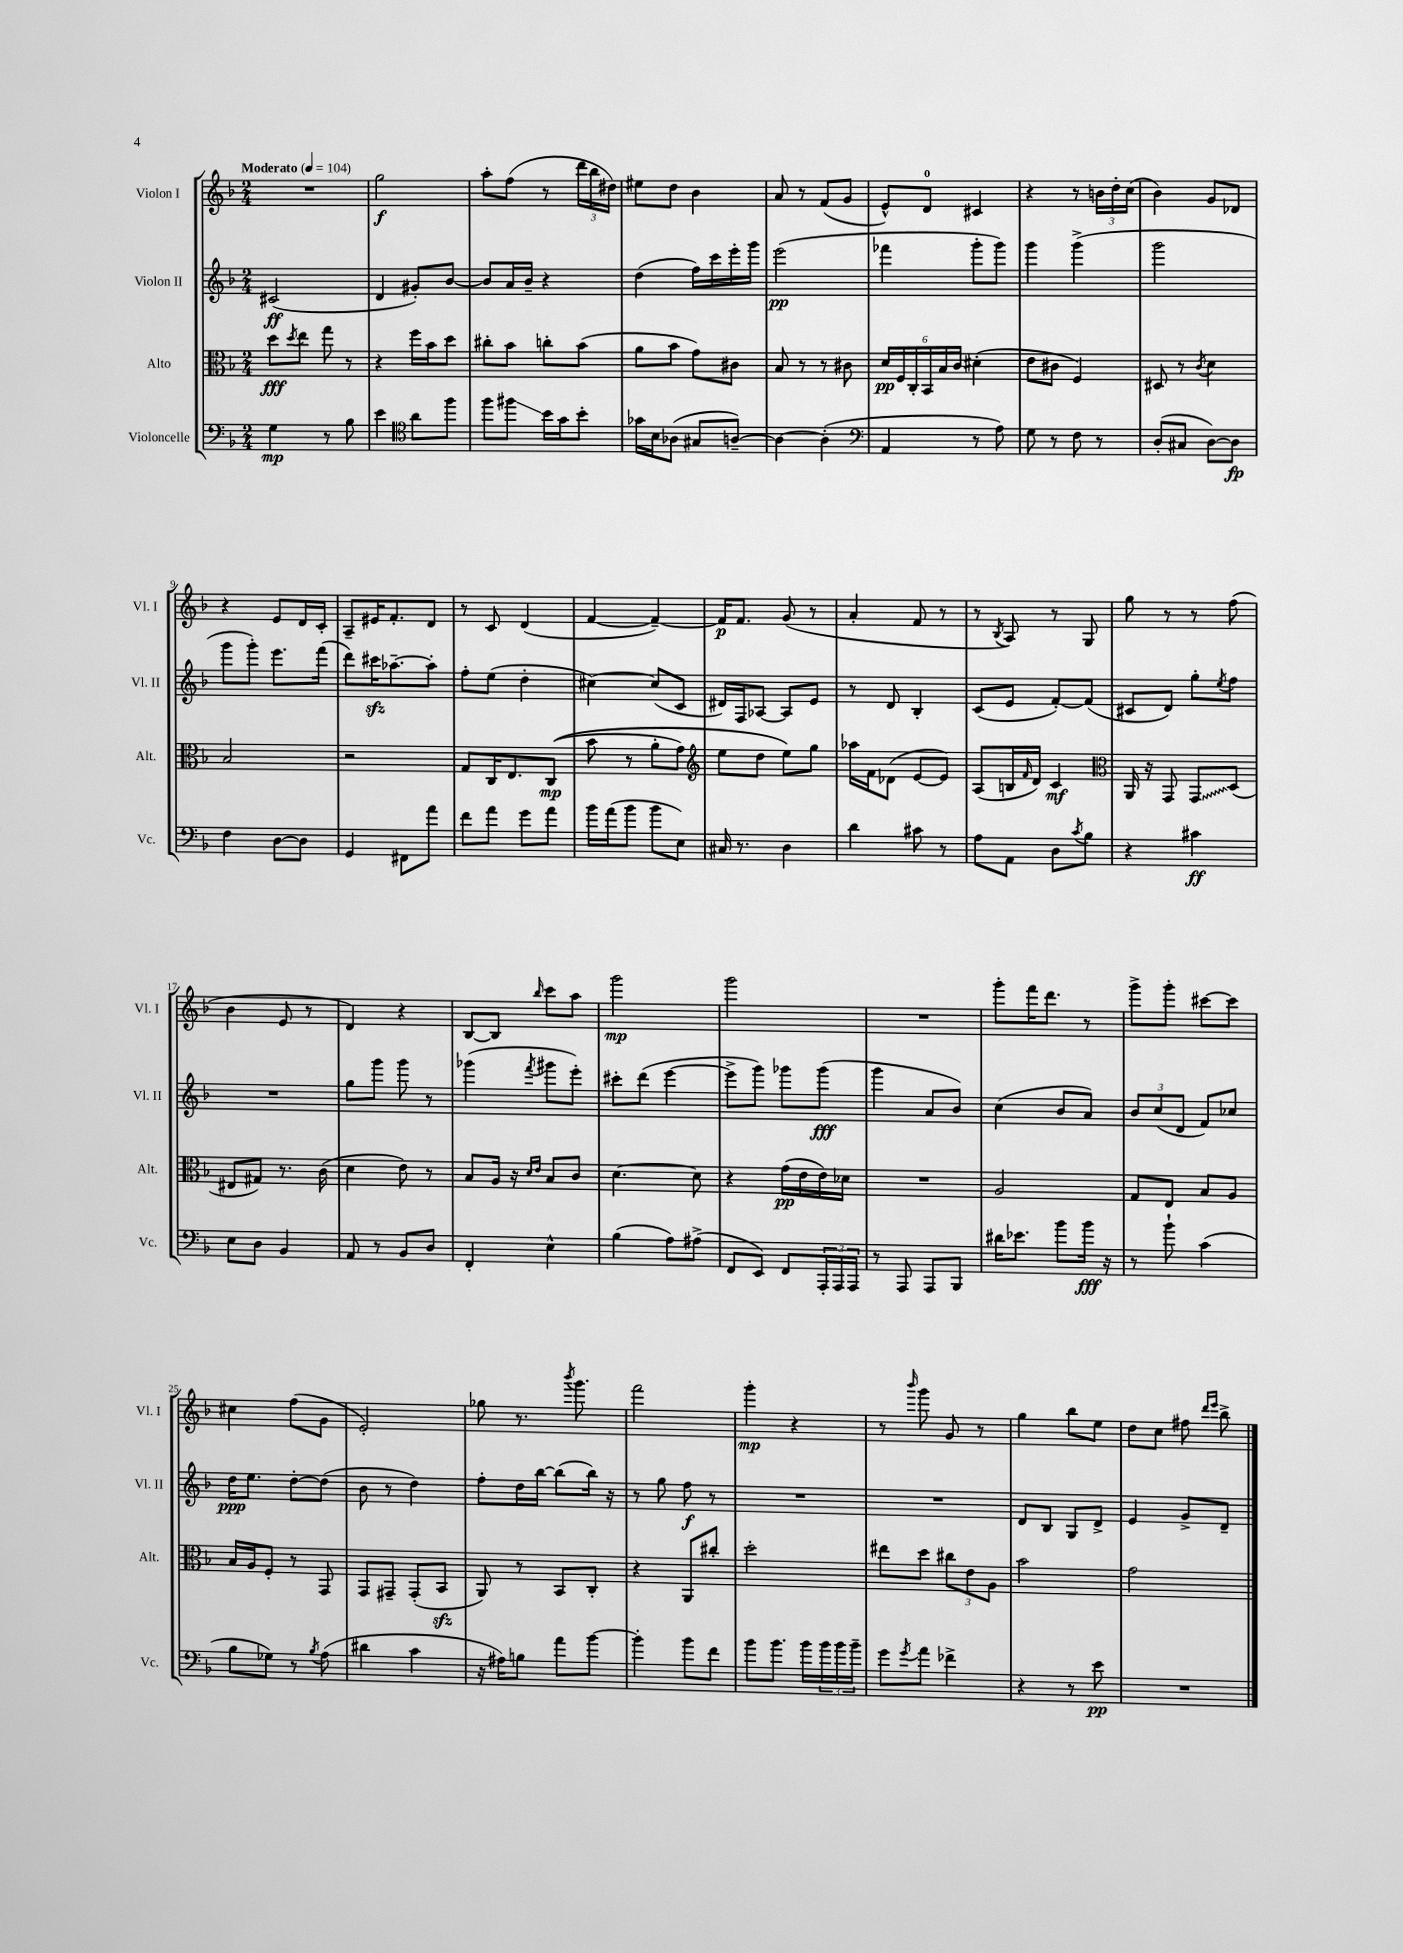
<<
\new StaffGroup <<
\new Staff = "s0" \with { instrumentName = "Violon I" shortInstrumentName = "Vl. I" } {
    \clef treble \key f \major \numericTimeSignature \time 2/4 \tempo "Moderato" 4 = 104
    R2 |
    g''2\f |
    a''8-. f''8( r8 \tuplet 3/2 { d'''16 bes''16 dis''16) } |
    eis''8 d''8 bes'4 |
    a'8 r8 f'8( g'8 |
    e'8-^) d'8-0 cis'4 |
    r4 r8 \tuplet 3/2 { b'16 d''16-. c''16( } |
    bes'4) g'8 des'8 |
    r4 e'8 d'16 c'16-. |
    a8-- eis'16 f'8.-. d'8 |
    r8 c'8 d'4( |
    f'4~ f'4~--) |
    f'16\p f'8. g'8( r8 |
    a'4-. f'8 r8 |
    r8 \acciaccatura { bes8 } a8) r8 g8 |
    g''8 r8 r8 f''8( |
    bes'4 e'8 r8 |
    d'4) r4 |
    bes8~ bes8 \grace { bes''16 } c'''8 a''8 |
    g'''2\mp |
    g'''2 |
    R2 |
    g'''8-. f'''16 d'''8. r8 |
    g'''8-> g'''8-. cis'''8~ cis'''8 |
    cis''4 f''8( g'8 |
    e'2-.) |
    ges''8 r8. \acciaccatura { bes'''8 } g'''8. |
    f'''2 |
    g'''4-.\mp r4 |
    r8 \grace { bes'''16 } g'''8 g'8 r8 |
    g''4 bes''8 e''8 |
    d''8 c''8 fis''8 \grace { d'''16 e'''16 } bes''8-> \bar "|." |
}
\new Staff = "s1" \with { instrumentName = "Violon II" shortInstrumentName = "Vl. II" } {
    \clef treble \key f \major \numericTimeSignature \time 2/4
    cis'2\ff( |
    d'4 gis'8-.) bes'8~ |
    bes'8 a'16 bes'16-- r4 |
    d''4( f''16) c'''16 e'''16-. g'''16 |
    e'''2\pp( |
    fes'''4 g'''8-. g'''8) |
    g'''4 g'''4->( |
    g'''2 |
    g'''8 g'''8-.) e'''8. f'''16( |
    d'''8) cis'''16\sfz aes''8.~-- aes''8-. |
    f''8-. e''8( d''4-. |
    cis''4~) cis''8( c'8 |
    dis'16) f16 aes8~ aes8 e'8 |
    r8 d'8 bes4-. |
    c'8( e'8 f'8~-.) f'8( |
    cis'8 d'8) g''8-. \acciaccatura { e''8 } f''8 |
    R2 |
    g''8 g'''8 g'''8 r8 |
    ges'''4( \acciaccatura { f'''8 } gis'''8 e'''8-.) |
    cis'''8-. d'''8( e'''4~ |
    e'''8-> g'''8) ges'''8 ges'''8\fff( |
    g'''4 a'8 bes'8) |
    c''4( bes'8 a'8) |
    \tuplet 3/2 { bes'8 c''8( d'8 } f'8) ces''8 |
    d''16\ppp e''8. d''8~-. d''8( |
    bes'8 r8 d''4) |
    f''8-. d''16 bes''16~ bes''8( bes''16) r16 |
    r8 g''8 f''8\f r8 |
    R2 |
    R2 |
    d'8 bes8 g8 d'8-> |
    e'4 g'8-> d'8-- \bar "|." |
}
\new Staff = "s2" \with { instrumentName = "Alto" shortInstrumentName = "Alt." } {
    \clef alto \key f \major \numericTimeSignature \time 2/4
    d''8\fff \acciaccatura { d''8 } e''8 g''8 r8 |
    r4 f''16 bes'16 d''8 |
    cis''8-. bes'8 c''8-. bes'8( |
    a'8 bes'8 g'8) cis'8 |
    bes8 r8 r8 cis'8 |
    \tuplet 6/4 { d'16\pp f16 c16-. bes,16 bes16 c'16 } dis'4-.( |
    e'8 cis'8 f4) |
    dis8 r8 \acciaccatura { c'8 } d'4 |
    bes2 |
    r2 |
    g8 c16 e8. c8\mp(\( |
    bes'8 r8 a'8-. g'8) |
    \clef treble e''8 d''8 e''8\) g''8 |
    aes''16 f'16 des'8( e'8~ e'8) |
    a8( b16 \grace { f'16 } d'16) c'4\mf |
    \clef alto a,16 r16 g,8 \once \override Glissando.style = #'zigzag g,8\glissando d8( |
    eis8 gis8) r8. c'16( |
    d'4 e'8) r8 |
    bes8 a16 r16 \grace { d'16 e'16 } bes8 c'8 |
    d'4.~ d'8 |
    r4 g'16\pp( e'16 e'16) des'16 |
    R2 |
    a2 |
    g8 e8 bes8 a8 |
    bes16 a16 f8-. r8 g,8 |
    g,8 gis,8-- gis,8-.( bes,8\sfz |
    a,8) r8 bes,8 c8-. |
    r4 a,8 cis''8-. |
    d''2-. |
    eis''8 d''8 \tuplet 3/2 { cis''8 e'8 a8 } |
    bes'2 |
    g'2 \bar "|." |
}
\new Staff = "s3" \with { instrumentName = "Violoncelle" shortInstrumentName = "Vc." } {
    \clef bass \key f \major \numericTimeSignature \time 2/4
    g4\mp r8 bes8 |
    e'4 \clef tenor a'8 f''8 |
    f''8 fis''8\glissando bes'16 g'16 bes'8-. |
    ges'16 bes16 aes8( gis8 a8~--) |
    a4~ a4-.( |
    \clef bass a,4 r8 a8) |
    g8 r8 f8 r8 |
    d8-.( cis8 d8~) d8\fp |
    f4 d8~ d8 |
    g,4 fis,8 a'8 |
    f'8 a'8 g'8 a'8 |
    bes'16 a'16( bes'8 bes'8 e8) |
    cis16 r8. d4 |
    d'4 cis'8 r8 |
    a8 a,8 d8 \acciaccatura { c'8 } bes8 |
    r4 cis'4\ff |
    e8 d8 bes,4 |
    a,8 r8 bes,8 d8 |
    f,4-. e4-^ |
    bes4( a8) ais8->( |
    f,8 e,8) f,8 \tuplet 3/2 { a,,16-. a,,16 a,,16 } |
    r8 a,,8 a,,8 bes,,8 |
    dis'16 ees'8. bes'8 bes'16\fff r16 |
    r8 bes'8-! c'4( |
    bes8 ges8) r8 \acciaccatura { bes8 } a8( |
    dis'4 c'4 |
    r16 ais16) b8 a'8 bes'8~ |
    bes'4-. bes'8 f'8 |
    bes'8 bes'8. bes'16 \tuplet 3/2 { bes'16 bes'16 bes'16-- } |
    g'8 \acciaccatura { g'8 } a'8 fes'4-> |
    r4 r8 e'8\pp |
    R2 \bar "|." |
}
>>
>>
